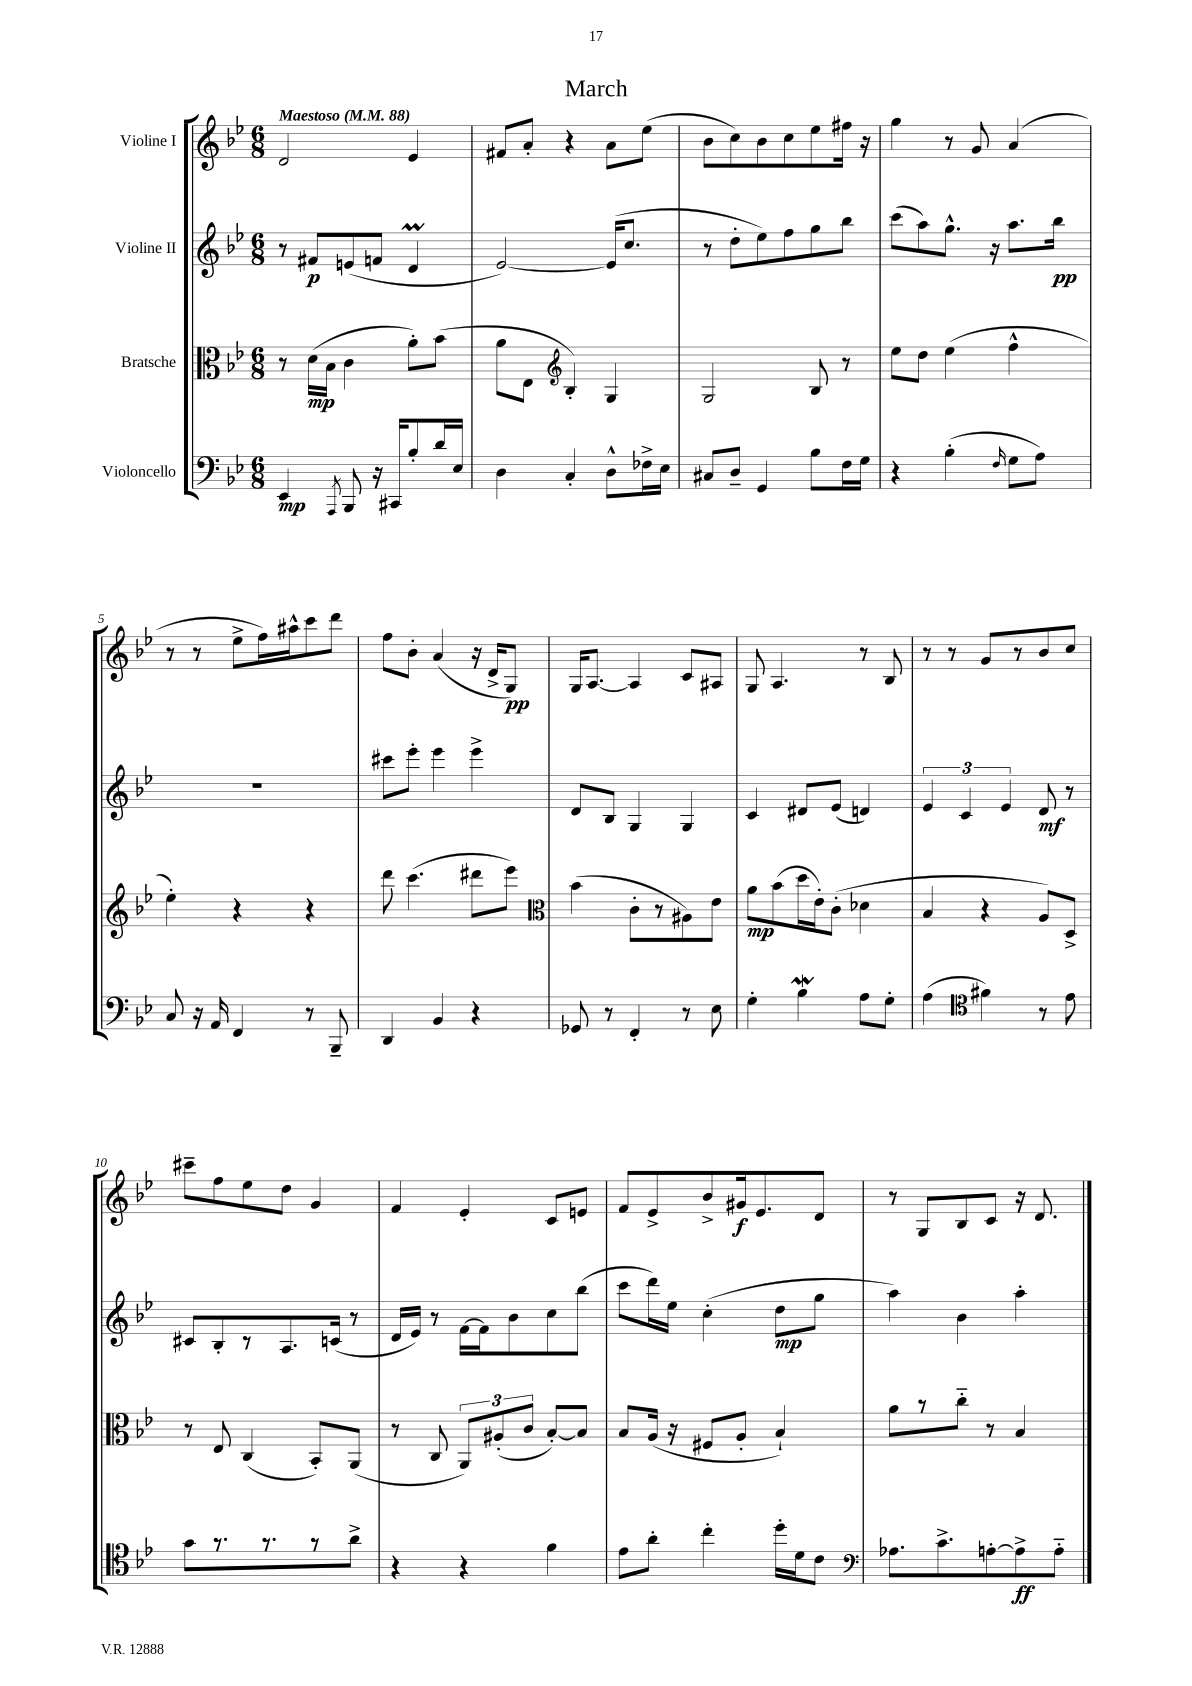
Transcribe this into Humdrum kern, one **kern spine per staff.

**kern	**dynam	**kern	**dynam	**kern	**dynam	**kern	**dynam
*part4	*part4	*part3	*part3	*part2	*part2	*part1	*part1
*staff4	*staff4	*staff3	*staff3	*staff2	*staff2	*staff1	*staff1
*I"Violoncello	*	*I"Bratsche	*	*I"Violine II	*	*I"Violine I	*
*clefF4	*	*clefC3	*	*clefG2	*	*clefG2	*
*k[b-e-]	*	*k[b-e-]	*	*k[b-e-]	*	*k[b-e-]	*
*M6/8	*	*M6/8	*	*M6/8	*	*M6/8	*
*MM88	*	*MM88	*	*MM88	*	*MM88	*
=1	=1	=1	=1	=1	=1	=1	=1
!	!	!	!	!	!	!LO:TX:a:B:t=Maestoso	!
4EE-/	mp	8r	.	8r	.	2d/	.
.	.	(16d\LL	mp	8f#X/L	p	.	.
.	.	16B-\JJ	.	.	.	.	.
8qAAA/	.	.	.	.	.	.	.
8BBB-/	.	4c\	.	(8en/	.	.	.
16r	.	.	.	8fn/J	.	.	.
16CC#X/KL	.	.	.	.	.	.	.
8B-'/	.	8a'\L)	.	4dm/	.	4e-/	.
16d/L	.	(8b-\J	.	.	.	.	.
16E-/JJ	.	.	.	.	.	.	.
=2	=2	=2	=2	=2	=2	=2	=2
4D\	.	8a\L	.	[2e-/)	.	8f#X/L	.
.	.	8E-\J	.	.	.	8a'/J	.
*	*	*clefG2	*	*	*	*	*
4C'/	.	4B-'/)	.	.	.	4r	.
8D^^\L	.	4G/	.	(16e-/KL]	.	8a\L	.
.	.	.	.	8.cc/J	.	.	.
16F-X^\L	.	.	.	.	.	(8ee-\J	.
16E-\JJ	.	.	.	.	.	.	.
=3	=3	=3	=3	=3	=3	=3	=3
8C#X/L	.	2G/	.	8r	.	8b-\L	.
8D~/J	.	.	.	8dd'\L	.	8cc\)	.
4GG/	.	.	.	8ee-\)	.	8b-\	.
.	.	.	.	8ff\	.	8cc\	.
8B-\L	.	8B-/	.	8gg\	.	8ee-\	.
16F\L	.	8r	.	8bb-\J	.	16ff#X\Jk	.
16G\JJ	.	.	.	.	.	16r	.
=4	=4	=4	=4	=4	=4	=4	=4
4r	.	8ee-\L	.	(8ccc\L	.	4gg\	.
.	.	8dd\J	.	8aa\)	.	.	.
(4B-'\	.	(4ee-\	.	8.gg^^\J	.	8r	.
.	.	.	.	.	.	8g/	.
.	.	.	.	16r	.	.	.
16qqF/	.	.	.	.	.	.	.
8G\L	.	4ff^^\	.	8.aa\L	.	(4a/	.
8A\J)	.	.	.	.	.	.	.
.	.	.	.	16bb-\Jk	pp	.	.
!!LO:LB:g=z
=5	=5	=5	=5	=5	=5	=5	=5
8C/	.	4ee-'\)	.	2.r	.	8r	.
16r	.	.	.	.	.	8r	.
16AA/	.	.	.	.	.	.	.
4FF/	.	4r	.	.	.	8ee-^\L	.
.	.	.	.	.	.	16ff\L)	.
.	.	.	.	.	.	16aa#X^^\J	.
8r	.	4r	.	.	.	8ccc\	.
8BBB-~/	.	.	.	.	.	8ddd\J	.
=6	=6	=6	=6	=6	=6	=6	=6
4DD/	.	8ddd\	.	8ccc#X\L	.	8ff\L	.
.	.	(4.ccc\	.	8eee-'\J	.	8b-'\J	.
4BB-/	.	.	.	4eee-\	.	(4a/	.
4r	.	8ddd#X\L	.	4eee-^\	.	16r	.
.	.	.	.	.	.	16d^/KL	.
.	.	8eee-\J)	.	.	.	8G/J)	pp
=7	=7	=7	=7	=7	=7	=7	=7
*	*	*clefC3	*	*	*	*	*
8GG-X/	.	(4b-\	.	8d/L	.	16G/KL	.
.	.	.	.	.	.	[8.A/J	.
8r	.	.	.	8B-/J	.	.	.
4FF'/	.	8c'\L	.	4G/	.	4A/]	.
.	.	8r	.	.	.	.	.
8r	.	8A#X\)	.	4G/	.	8c/L	.
8E-\	.	8e-\J	.	.	.	8A#X/J	.
=8	=8	=8	=8	=8	=8	=8	=8
4G'\	.	8a\L	mp	4c/	.	8G/	.
.	.	(8b-\	.	.	.	4.A/	.
4B-w\	.	16dd\L	.	8d#X/L	.	.	.
.	.	16e-'\J)	.	.	.	.	.
.	.	(8c'\J	.	(8e-/J	.	.	.
8A\L	.	4d-X\	.	4dn/)	.	8r	.
8G'\J	.	.	.	.	.	8B-/	.
=9	=9	=9	=9	=9	=9	=9	=9
(4A\	.	4B-/	.	6e-/	.	8r	.
.	.	.	.	.	.	8r	.
.	.	.	.	6c/	.	.	.
*clefC4	*	*	*	*	*	*	*
4f#X\)	.	4r	.	.	.	8g/L	.
.	.	.	.	6e-/	.	.	.
.	.	.	.	.	.	8r	.
8r	.	8A/L)	.	8d/	mf	8b-/	.
8e-\	.	8D^/J	.	8r	.	8cc/J	.
!!LO:LB:g=z
=10	=10	=10	=10	=10	=10	=10	=10
8g\L	.	8r	.	8c#X/L	.	8ccc#X~\L	.
8.r	.	8E-/	.	8B-'/	.	8ff\	.
.	.	(4C/	.	8r	.	8ee-\	.
8.r	.	.	.	.	.	.	.
.	.	.	.	8.A/	.	8dd\J	.
8r	.	8BB-'/L)	.	.	.	4g/	.
.	.	.	.	(16cn/Jk	.	.	.
8a^\J	.	(8AA/J	.	8r	.	.	.
=11	=11	=11	=11	=11	=11	=11	=11
4r	.	8r	.	16d/LL	.	4f/	.
.	.	.	.	16e-/JJ)	.	.	.
.	.	8C/	.	8r	.	.	.
4r	.	12AA/L)	.	[16f\LL	.	4e-'/	.
.	.	.	.	16f\J]	.	.	.
.	.	(12A#X'/	.	.	.	.	.
.	.	.	.	8b-\	.	.	.
.	.	12c/J	.	.	.	.	.
4f\	.	[8B-'/L)	.	8cc\	.	8c/L	.
.	.	8B-/J]	.	(8bb-\J	.	8en/J	.
=12	=12	=12	=12	=12	=12	=12	=12
8e-\L	.	8B-/L	.	8ccc\L	.	8f/L	.
8a'\J	.	(16A/Jk	.	16ddd\L)	.	8e-^/	.
.	.	16r	.	16ee-\JJ	.	.	.
4cc'\	.	8F#X/L	.	(4cc'\	.	8b-^/	.
.	.	8A'/J	.	.	.	16g#X/k	f
.	.	.	.	.	.	8.e-/	.
16dd'\LL	.	4B-`/)	.	8dd\L	mp	.	.
16d\J	.	.	.	.	.	.	.
8c\J	.	.	.	8gg\J	.	8d/J	.
=13	=13	=13	=13	=13	=13	=13	=13
*clefF4	*	*	*	*	*	*	*
8.A-X\L	.	8a\L	.	4aa\)	.	8r	.
.	.	8r	.	.	.	8G/L	.
8.c^\	.	.	.	.	.	.	.
.	.	8cc\J	.	4b-\	.	8B-/	.
[8An'\	.	8r	.	.	.	8c/J	.
8A^\]	ff	4B-/	.	4aa'\	.	16r	.
.	.	.	.	.	.	8.d/	.
8A\J	.	.	.	.	.	.	.
==	==	==	==	==	==	==	==
*-	*-	*-	*-	*-	*-	*-	*-
